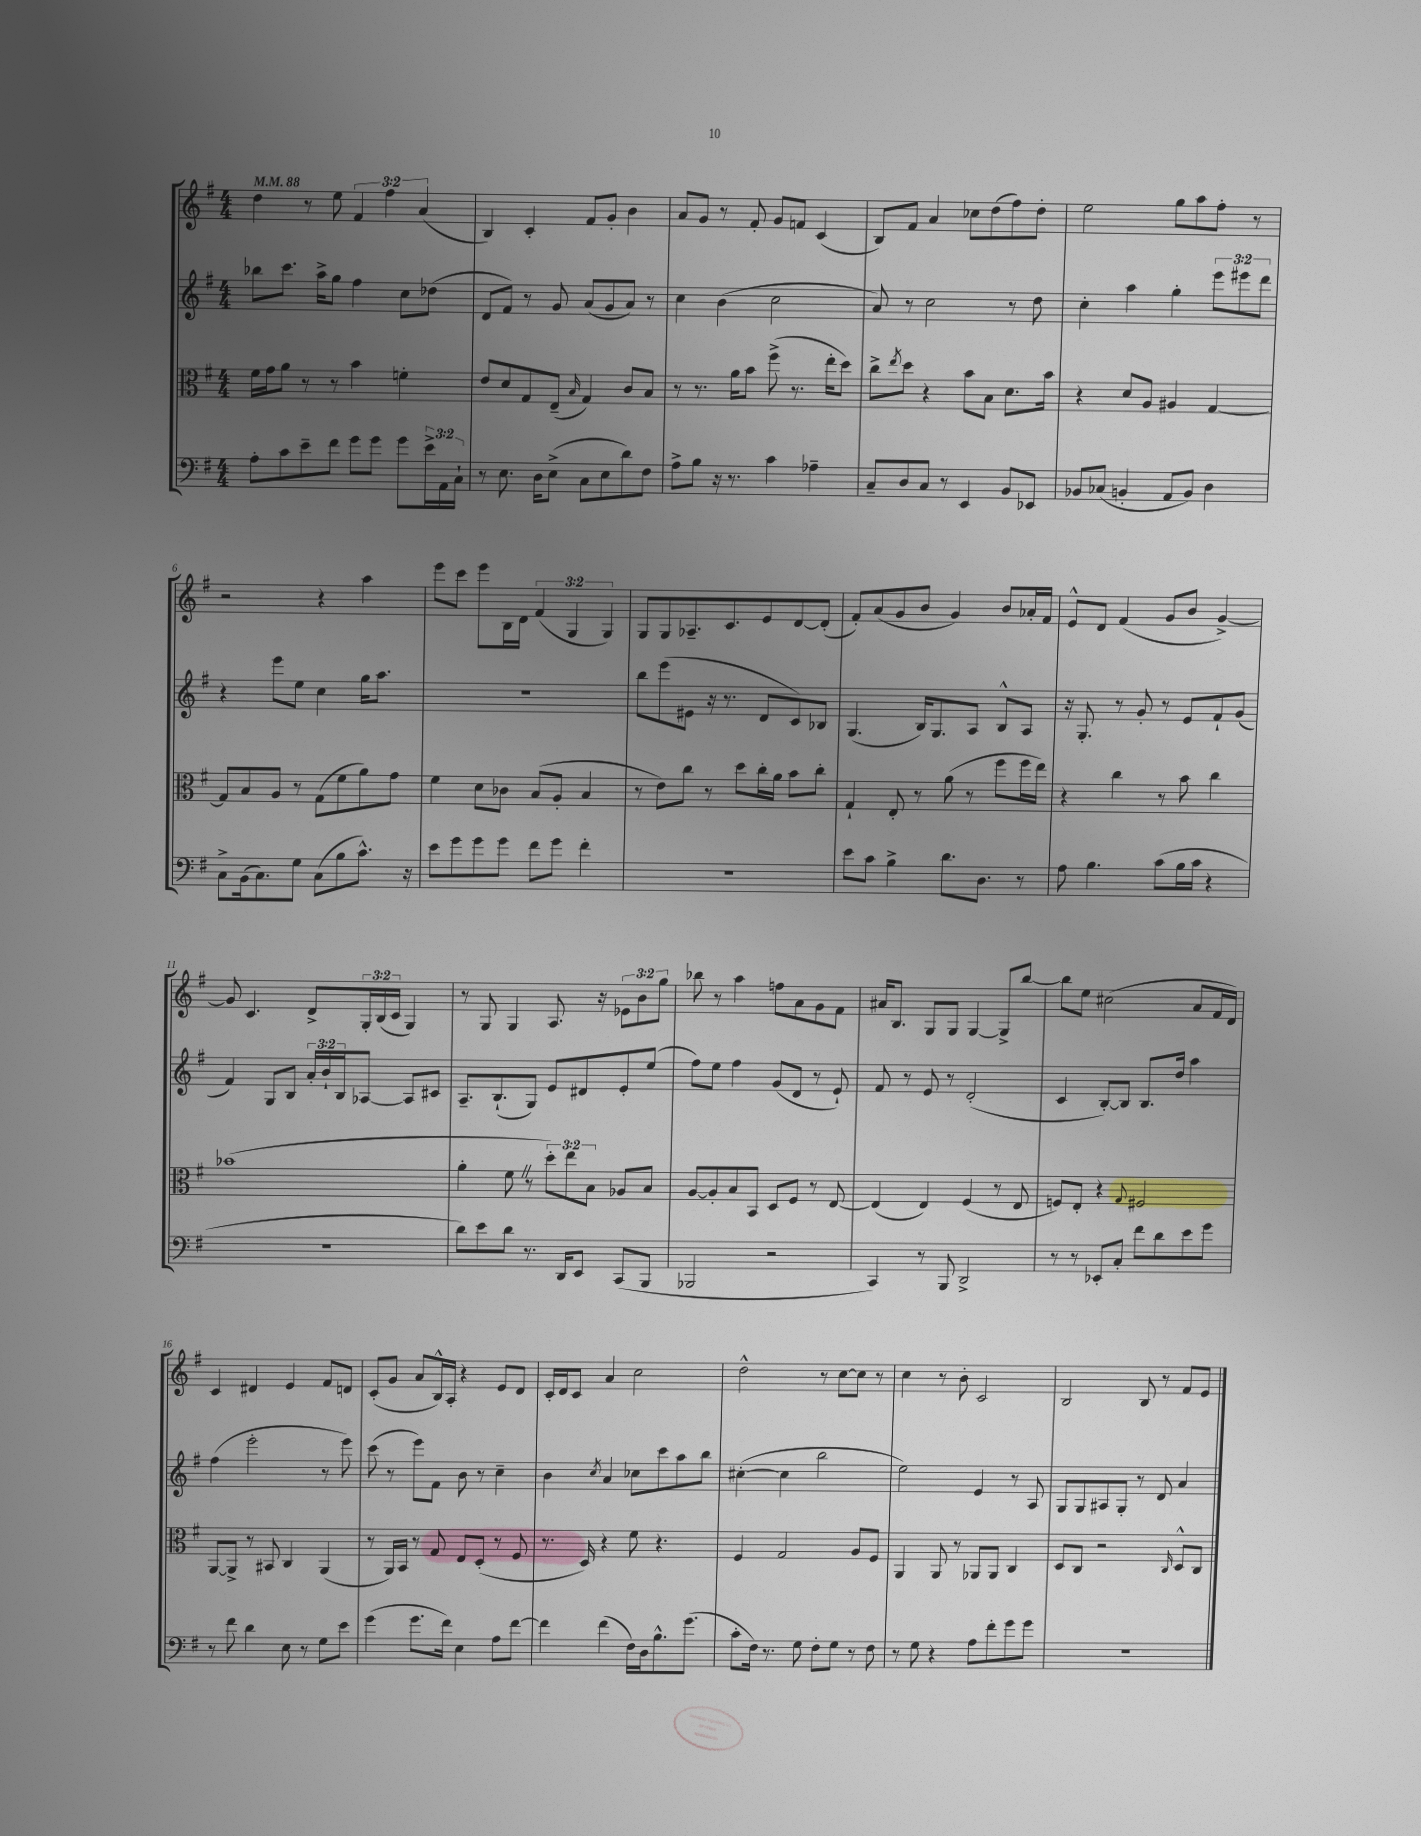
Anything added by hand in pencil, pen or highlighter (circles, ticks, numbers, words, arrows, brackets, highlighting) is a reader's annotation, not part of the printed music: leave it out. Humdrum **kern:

**kern	**kern	**kern	**kern
*staff4	*staff3	*staff2	*staff1
*clefF4	*clefC3	*clefG2	*clefG2
*k[f#]	*k[f#]	*k[f#]	*k[f#]
*M4/4	*M4/4	*M4/4	*M4/4
*MM88	*MM88	*MM88	*MM88
8A'	16f#	8bb-	4dd
.	16g	.	.
8c	8a	8.ccc	.
8e~	8r	.	8r
.	.	16aa^	.
8f#	8r	8gg	8ee
8g	4b	4ff#	6f#
8g	.	.	.
.	.	.	6ff#
8g	4f'	8cc	.
.	.	.	(6a
24e^	.	(8dd-	.
24AA	.	.	.
24C`	.	.	.
=	=	=	=
8r	8e	8d	4B)
8.E	8d	8f#)	.
.	8G	8r	4c'
16D	.	.	.
(8E^	(8E~	8g	.
.	16qqB	.	.
8C	4G)	(8a	8f#
8E	.	8g	8g'
8d)	8c	8a)	4b
8F#	8B	8r	.
=	=	=	=
8A^	8r	4cc	8a
8B	8.r	.	8g
16r	.	(4b	8r
8.r	16a	.	.
.	8b	.	8f#'
4c	(8ff#^	2cc	8g
.	8.r	.	8f
4A-~	.	.	(4c
.	16ee'	.	.
.	8dd)	.	.
=	=	=	=
8C~	8cc^	8a)	8B)
.	8qee	.	.
8D	8dd	8r	8f#
8C	4r	2cc	4a
8r	.	.	.
4EE	8b	.	8cc-
.	8B	.	(8dd
8BB	8.d	8r	8ff#)
8EE-	.	8dd	8dd'
.	16b	.	.
=	=	=	=
8BB-	4r	4cc'	2ee
(8C-	.	.	.
4BB'	8d	4aa	.
.	8A	.	.
8AA	4A#	4gg'	8gg
8BB)	.	.	8aa
4D	[4G	12eee	8ff#'
.	.	12eee#	.
.	.	.	8r
.	.	12ddd	.
=	=	=	=
8C^	8G]	4r	2r
(16BB	8B	.	.
8.C)	.	.	.
.	8A	8eee	.
8G	8r	8ee	.
(8C	(8G	4cc	4r
8B	8f#	.	.
8.c^^)	8a)	16gg	4aa
.	.	8.aa	.
.	8g	.	.
16r	.	.	.
=	=	=	=
8e	4f#	1r	8eee
8g	.	.	8ccc
8g	8d	.	8eee
8g	8c-	.	16B
.	.	.	16d
8f#	(8B	.	(6f#
8g	8A'	.	.
.	.	.	6G
4f#'	4B	.	.
.	.	.	6G)
=	=	=	=
1r	8r	8bb	8G
.	8e)	(8eee	8G
.	8cc	8e#	8.A-~
.	8r	16r	.
.	.	8.r	8.c
.	8dd	.	.
.	16cc'	8d	8e
.	16a	.	.
.	8b	8c)	[8d
.	8cc'	8B-	(8d']
=	=	=	=
8e	4G`	(4.G	8f#')
8c	.	.	(8a
4B^	8E'	.	8g
.	8r	16B)	8b
.	.	8.G	.
8.d	(8a	.	4g)
.	8r	8A	.
8.D	.	.	.
.	8ff#	8B^^	8b
8r	16ff#	8A	16a-'
.	16ee)	.	16f#
=	=	=	=
8A	4r	16r	8e^^
.	.	8.G'	.
4.B	.	.	8d
.	4cc	8r	(4f#
.	.	8g'	.
(8c	8r	8r	8g
16B	8b	8e	8b
16c	.	.	.
4r	4cc	8f#`	[4g^)
.	.	(8g	.
=	=	=	=
1r	(1b-	4f#)	8g]
.	.	.	4.c
.	.	8G	.
.	.	8B	.
.	.	24a'	8d^
.	.	24b`	.
.	.	24B	.
.	.	[8A-	24G'
.	.	.	(24B
.	.	.	24c
.	.	8A-]	4G)
.	.	8c#	.
=	=	=	=
8d)	4a'	8.A~	8r
8e	.	.	8G
.	.	(8.B`	.
8d	8f#	.	4G
8.r	8r	8G)	.
.	12dd')	8e	8.A
16DD	.	.	.
.	12ee	.	.
8EE	.	8d#	.
.	12B	.	.
.	.	.	16r
(8CC	8A-	8e'	12e-
.	.	.	12b
8BBB	8B	(8ee	.
.	.	.	12gg
=	=	=	=
2BBB-	[8A	8ff#)	8bb-
.	8A']	8ee	8r
.	8B	4ff#	4aa
.	8BB	.	.
2r	8D	(8g	8ff
.	8F#	8d	8a
.	8r	8r	8g
.	[8E	8e`)	8f#
=	=	=	=
4CC)	(4E]	8f#	16a#
.	.	.	8.B
.	.	8r	.
8r	4E)	8e	8G
8BBB	.	8r	8G
2DD^	(4F#	(2d'	[4G
.	8r	.	8G^]
.	8E	.	[8bb
=	=	=	=
8r	8F)	4c	8bb]
8r	8E'	.	8ee
8EE-'	4r	[8B')	(2cc#
8C'	.	8B]	.
.	8qqG	.	.
8f#	2F#	8.B	.
8d	.	.	.
.	.	16dd	.
8e	.	4aa	8a
8g	.	.	16f#
.	.	.	16d)
=	=	=	=
8r	[8AA	(4ff#	4c
8f#	8AA^]	.	.
4d	8r	2eee'	4d#
.	8BB#	.	.
8E	4C	.	4e
8r	.	.	.
8G	(4AA	8r	8f#
8e	.	8eee)	8d
=	=	=	=
(4g	8r	(8ccc	(8c'
.	16AA)	8r	8g
.	16BB	.	.
8.g	8r	8eee)	8a
.	8G	8f#	16B^^)
16f#)	.	.	16A'
4E	8E	8b	4r
.	(8D'	8r	.
8A	8r	4cc~	8e
[8f#	8F#	.	8d
=	=	=	=
4f#]	8.r	4b	16c'
.	.	.	16d
.	.	.	8c
.	16D)	.	.
.	.	8qcc	.
(4f#	4r	4a	4a
16F#)	8f#	8cc-	2cc
16D	.	.	.
8.B^^	4.r	8ccc	.
.	.	8aa	.
(8.g	.	.	.
.	.	8bb	.
=	=	=	=
8c'	4F#	([4cc#'	2dd^^
16F#)	.	.	.
8.r	.	.	.
.	2G	4cc#]	.
8G	.	.	.
8F#'	.	2bb	8r
8G	.	.	[8cc
8r	8A	.	8cc]
8F#	8F#	.	8r
=	=	=	=
8r	4AA	2ee)	4cc
8G	.	.	.
4r	8AA	.	8r
.	8r	.	8b'
8A	8AA-	4e	2c
8f#'	8AA-	.	.
8g	4C	8r	.
8g	.	8A	.
=	=	=	=
1r	8D	8G	2B
.	8C	8G	.
.	2r	8A#	.
.	.	8G'	.
.	.	8r	8B
.	.	8d	8r
.	16qqC	.	.
.	8D^^	4a	8f#
.	8C	.	8e
==	==	==	==
*-	*-	*-	*-
